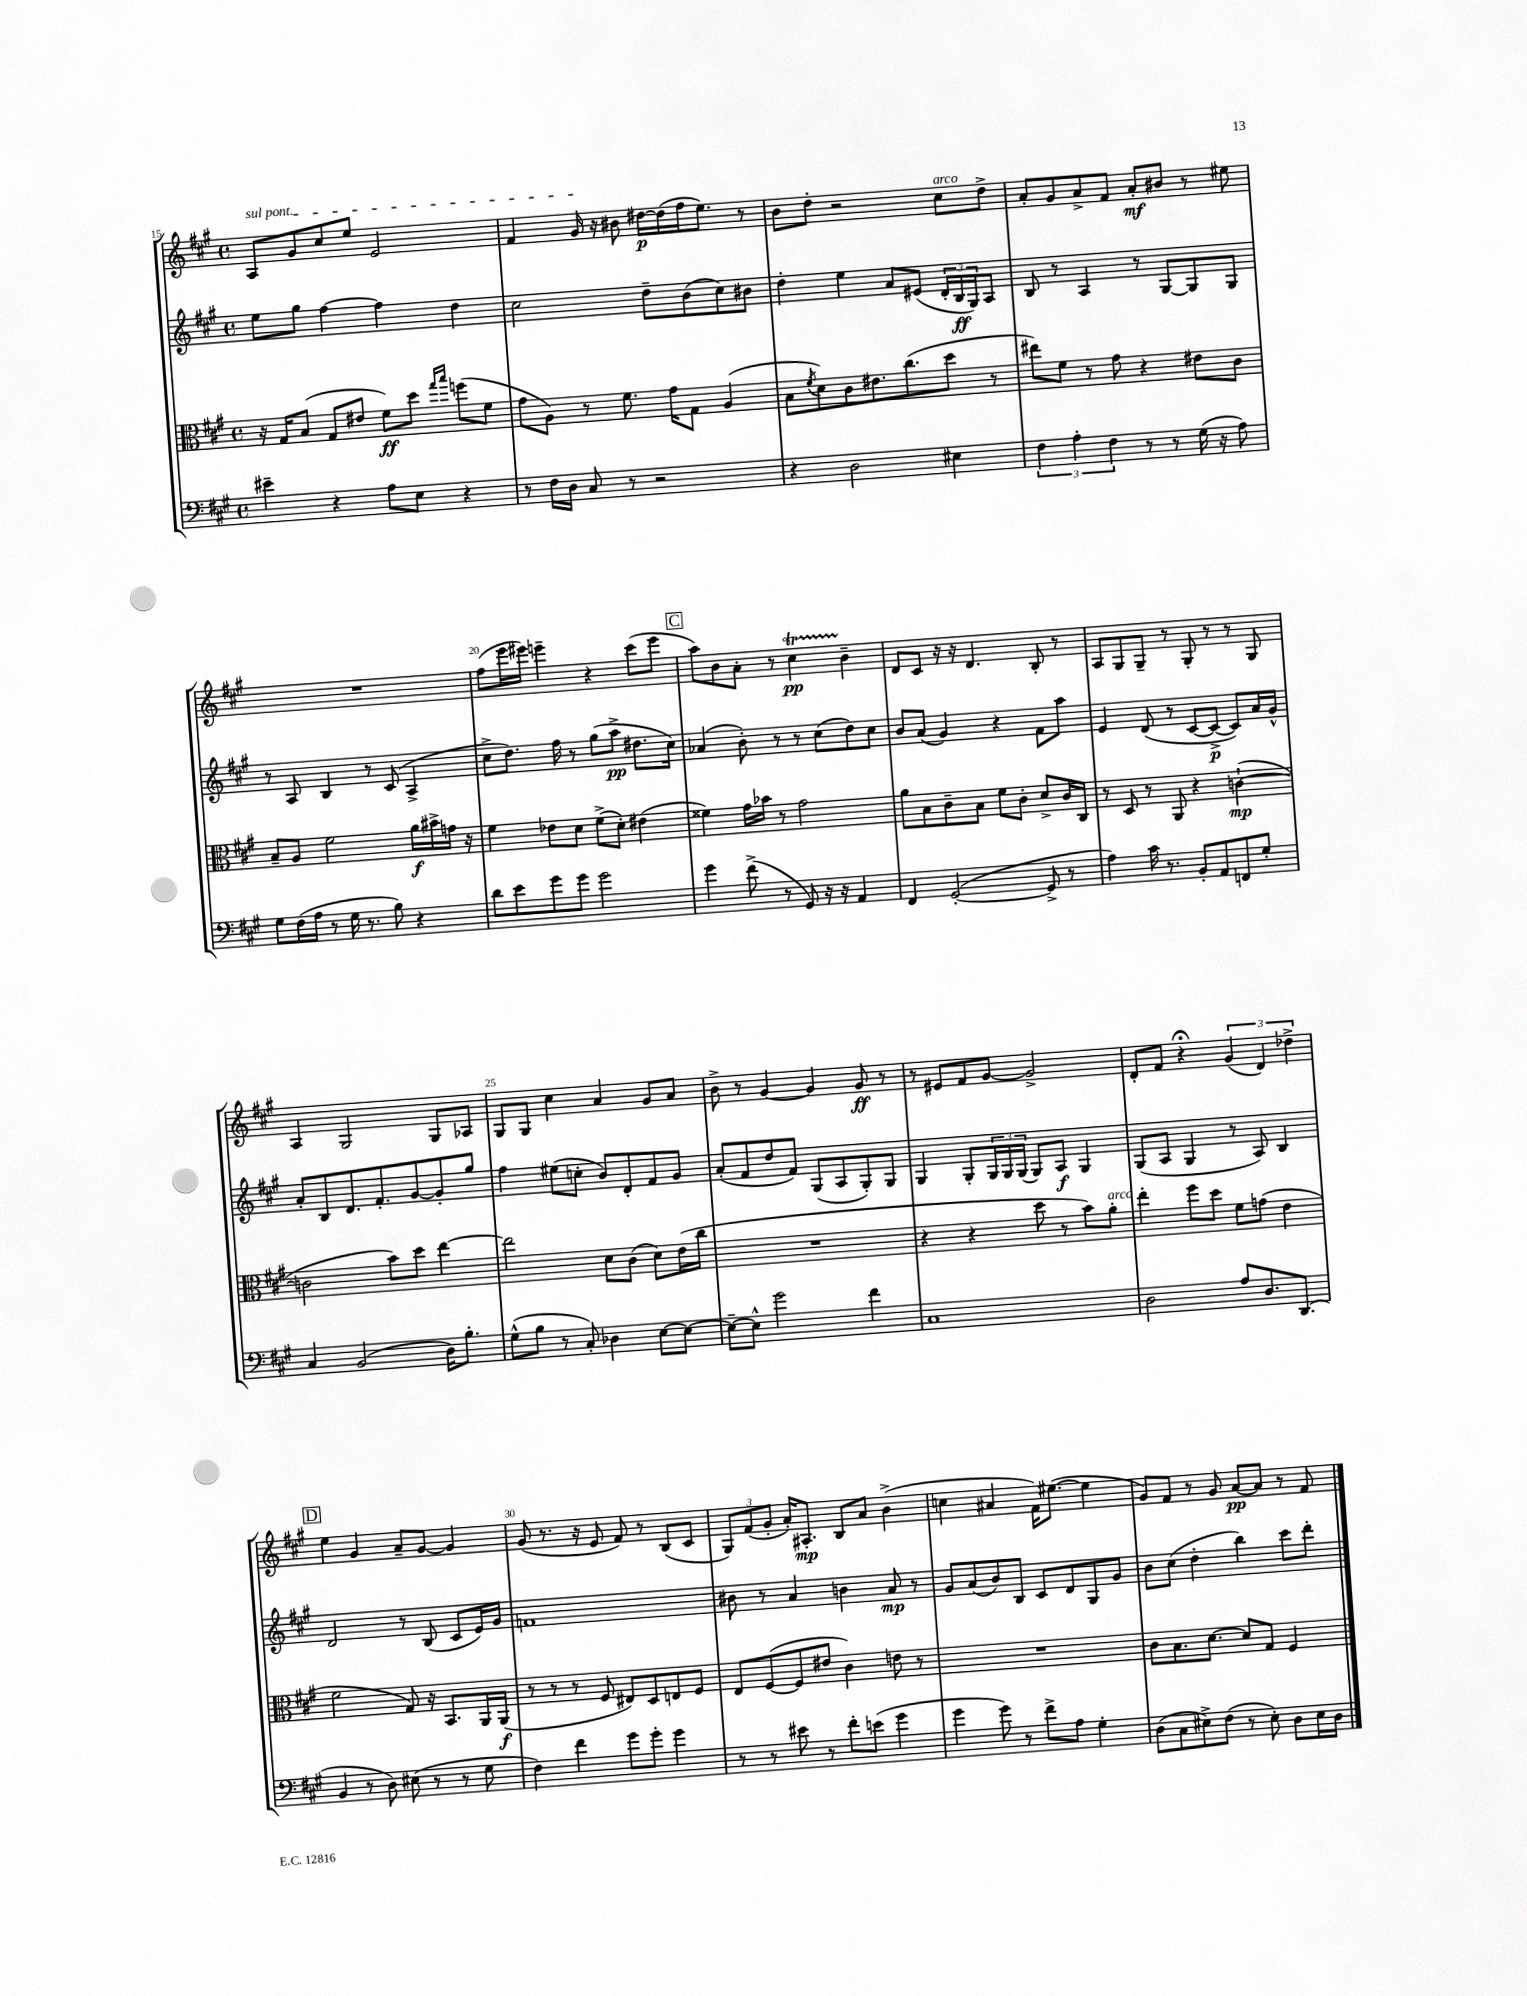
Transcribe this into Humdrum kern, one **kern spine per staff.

**kern	**kern	**kern	**kern
*staff4	*staff3	*staff2	*staff1
*clefF4	*clefC3	*clefG2	*clefG2
*k[f#c#g#]	*k[f#c#g#]	*k[f#c#g#]	*k[f#c#g#]
*M4/4	*M4/4	*M4/4	*M4/4
*met(c)	*met(c)	*met(c)	*met(c)
4e#~	16r	8ee	8A
.	16G#	.	.
.	(8B	8gg#	8g#
4r	8G#	[4ff#	8cc#
.	8e#	.	8ee
8A	8f#)	4ff#]	2e
8E	8dd	.	.
.	16qqgg#	.	.
.	16qqbb	.	.
4r	(8ff	4dd	.
.	8f#	.	.
=	=	=	=
8r	8g#	2cc#	4f#
16F#	8A)	.	.
16D	.	.	.
8C#	8r	.	16g#
.	.	.	16r
8r	8.f#	.	8b#
2r	.	8dd~	[16dd#
.	16g#	.	(16dd#]
.	8G#	(8b	16ff#
.	.	.	8.ee)
.	(4A	8cc#)	.
.	.	8b#	8r
=	=	=	=
4r	8B	4dd'	8b
.	8qf#	.	.
.	8d)	.	8dd'
2D	8c#	4ee	2r
.	8.e#	.	.
.	.	8a	.
.	(8.cc#	.	.
.	.	(8e#	.
4E#	8dd	24d'	8cc#
.	.	24B	.
.	.	24G#)	.
.	8r	8A	8dd^
=	=	=	=
6F#	8ee#)	8B	8a'
.	8f#	8r	8g#
6A'	.	.	.
.	8r	4A	8a^
6F#	.	.	.
.	8g#	.	8f#
8r	4r	8r	8a'
8r	.	[8G#	8b#
(16G#	8e#	8G#]	8r
16r	.	.	.
8A)	8c#	8G#	8ee#
=	=	=	=
8G#	8B~	8r	1r
(16F#	8A	8A	.
16A	.	.	.
8r	2f#	4B	.
16G#	.	.	.
8.r	.	.	.
.	.	8r	.
8B)	.	(8c#	.
4r	16a	4A^	.
.	16b#^	.	.
.	16g	.	.
.	16r	.	.
=	=	=	=
8d	4f#	8cc#^	(8ff#
8e	.	8.dd)	16eee
.	.	.	16eee#)
8g#	8e-	.	4eee~
.	.	16ff#	.
8g#	8d	8r	.
2g#	(8f#^	(8gg#	4r
.	8d')	8aa^	.
.	(4e#	8.dd#	(8ccc#
.	.	.	8eee
.	.	16cc#)	.
=	=	=	=
4g#	4f##)	(4a-	8aa)
.	.	.	8b
(8f#^	16g#	8b')	8a'
.	16b-	.	.
8r	8r	8r	8r
8GG#)	2g#	8r	4cc#
16r	.	(8cc#	.
16r	.	.	.
4AA	.	8dd)	4b~
.	.	8cc#	.
=	=	=	=
4FF#	8a	8b	8d
.	8B	(8a	8c#
([2GG#'	8c#~	4g#)	16r
.	.	.	16r
.	8B	.	4.d
.	8f#	4r	.
.	8c#'	.	.
8GG#^]	8d^	8f#	8B'
8r	16c#	8aa	8r
.	16C#	.	.
=	=	=	=
4A)	8r	4e	8A
.	8D	.	8G#
16c#	8r	(8d	8G#~
8.r	.	.	.
.	8AA	8r	8r
8BB'	4r	[8c#	8G#'
8AA	.	8c#^_	8r
8FF	([4c`	8c#])	8r
8G#'	.	16a	8G#
.	.	16g#^^	.
=	=	=	=
4C#	2c]	8a'	4A
.	.	8B	.
(2BB	.	8.d	2G#
.	.	8.f#'	.
.	8b)	.	.
.	8dd	[8g#	.
16D)	[4ee	8g#']	8G#
8.B'	.	.	.
.	.	8gg#	8A-
=	=	=	=
(8G#^^	2ee]	4ff#	8G#
8B	.	.	8G#
8r	.	(8ee#	4cc#
8C#')	.	8cc'	.
4D-	8d	8b)	4a
.	(8c#	8d'	.
[8E	8d)	8f#	8g#
8E_	(16e	8g#	8a
.	16cc#	.	.
=	=	=	=
8E~_	1r	(8a'	8b^
8E^^]	.	8f#	8r
2g#	.	8dd	[4g#
.	.	8f#)	.
.	.	(8G#	4g#]
.	.	8A	.
4f#	.	8G#')	8g#
.	.	8G#	8r
=	=	=	=
1C#	4r	4G#	8r
.	.	.	8e#
.	4r	8G#'	8f#
.	.	24G#	[8g#
.	.	24G#	.
.	.	(24G#	.
.	8dd	8G#)	2g#^]
.	8r	8A	.
.	8b)	4G#	.
.	8a'	.	.
=	=	=	=
2D	4ee'	(8G#	8d'
.	.	8A	8f#
.	8ff#	4G#	4r;
.	8dd	.	.
8A	8f#	8r	(6g#
8.D	(8g	8A)	.
.	.	.	6d)
.	4e	4B	.
(8.DD	.	.	.
.	.	.	6dd-^
=	=	=	=
4BB	2f#	2d	4ee
8r	.	.	4g#
8D)	.	.	.
(8E#	8G#)	8r	8a~
8r	16r	(8B	[8g#
.	8.BB	.	.
8r	.	8c#	4g#]
8G#	16AA	16e)	.
.	(16AA	16g#	.
=	=	=	=
4F#)	8r	1f	(8g#
.	8r	.	8.r
4f#	8r	.	.
.	.	.	16r
.	8F#	.	8e
8g#	8E#)	.	8f#)
8g#'	8D	.	8r
4g#	8E	.	(8B
.	8F#	.	8c#
=	=	=	=
8r	8E	8b#	12G#)
.	.	.	(12f#
8r	([8F#	8r	.
.	.	.	12g#'
8e#	8F#]	4a	16a')
.	.	.	8.A#'
8r	8e#	.	.
8f#'	4c#)	4b	8B
(8e	.	.	8a
4g#	8e	8a	(4b^
.	8r	8r	.
=	=	=	=
4g#	1r	8g#	4cc
.	.	(8a	.
8g#)	.	8b)	4a#
8r	.	8B	.
8f#^	.	8c#	16f#)
.	.	.	([8.ee#
8A	.	8d	.
4G#'	.	8G#	4ee#]
.	.	8g#	.
=	=	=	=
(8D	8c#	8b	8g#)
8C#	8.B	(8cc#	8f#
8E#^)	.	4dd'	8r
.	[8.d	.	.
(8F#	.	.	8g#
8r	8d]	4bb)	[8a
8E#')	8G#	.	8a]
8D	4F#	8ccc#	8r
16E#	.	8ddd'	8f#
16D	.	.	.
==	==	==	==
*-	*-	*-	*-
